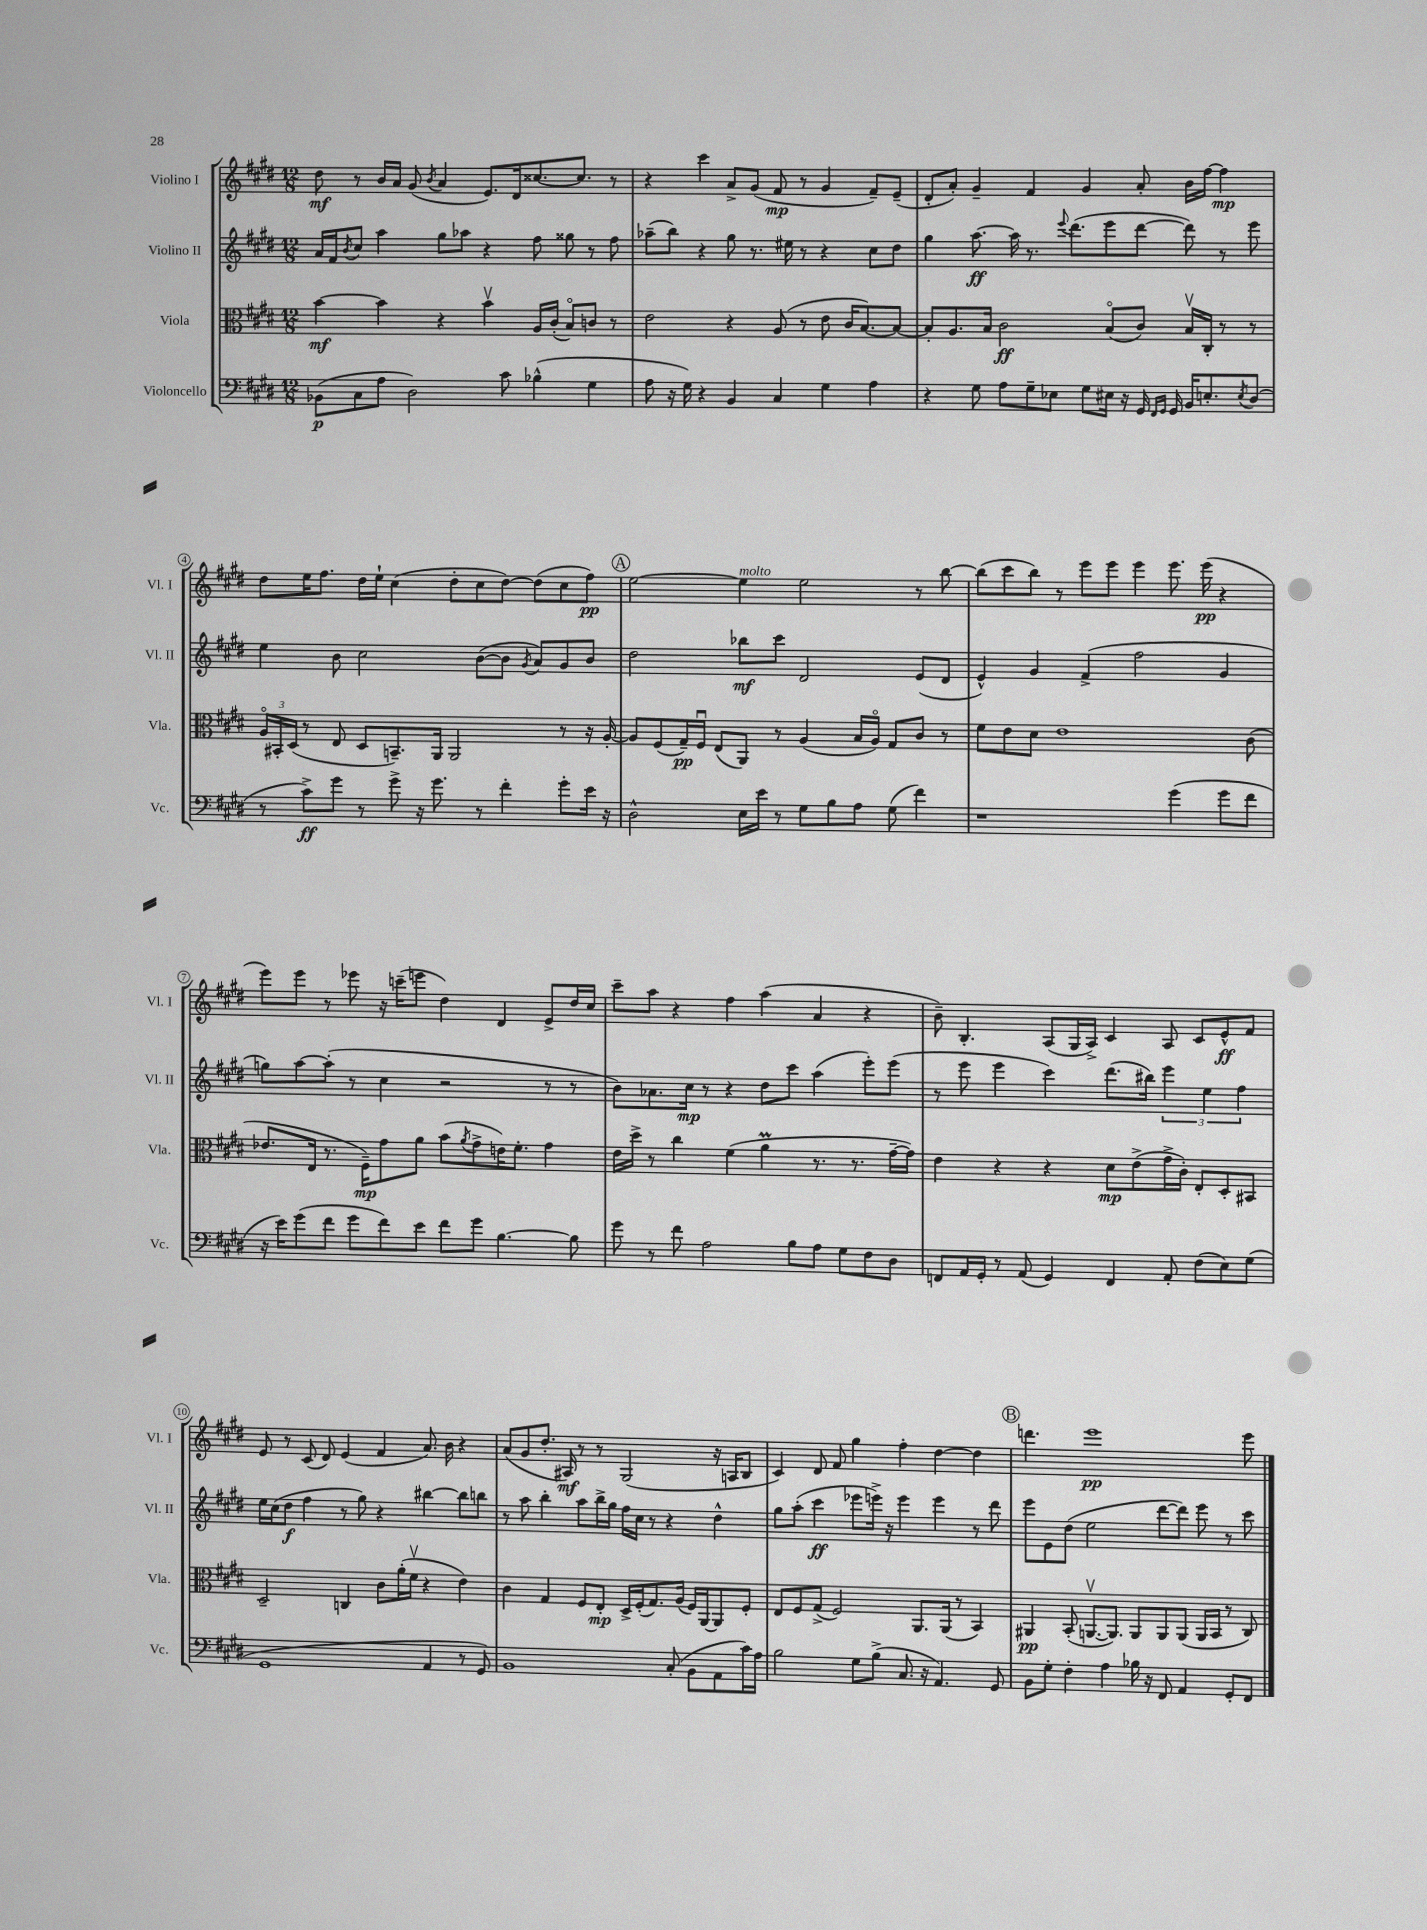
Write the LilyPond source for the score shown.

<<
\new StaffGroup <<
\new Staff = "s0" \with { instrumentName = "Violino I" shortInstrumentName = "Vl. I" } {
    \clef treble \key e \major \numericTimeSignature \time 12/8
    dis''8\mf r8 b'16 a'16 gis'8( \acciaccatura { b'8 } a'4 e'8.) dis'16 cisis''8.~ cisis''8. r8 |
    r4 cis'''4 a'8-> gis'8( fis'8\mp r8 gis'4 fis'8--) e'8--( |
    dis'8-. a'8-.) gis'4-- fis'4 gis'4 a'8-. b'16 fis''16~ fis''4\mp |
    dis''8 e''16 fis''8. dis''16 e''16-! cis''4( dis''8-. cis''8 dis''8~) dis''8( cis''8 fis''8\pp) |
    \mark \markup { \circle "A" } e''2~ e''4^\markup { \italic "molto" } e''2 r8 b''8~ |
    b''8( cis'''8 b''8) r8 e'''8 e'''8 e'''4 e'''8. e'''16\pp( r4 |
    e'''8) e'''8 r8 ees'''8 r16 c'''16--( e'''8 dis''4) dis'4 e'8-> dis''16 cis''16 |
    cis'''8-- a''8 r4 fis''4 a''4( a'4 r4 |
    b'8--) b4.-. a8( gis16 a16->) cis'4 a8 cis'8 e'8-^\ff fis'8 |
    e'8 r8 cis'8( dis'8) e'4( fis'4 a'8.) b'16 r4 |
    a'8( gis'8 dis''8.-. ais16\mf) r8 r8 gis2( r16 a16 b8 |
    cis'4) dis'8 fis'8 gis''4 fis''4-. dis''4~ dis''4 |
    \mark \markup { \circle "B" } d'''4. e'''1\pp e'''8 \bar "|." |
}
\new Staff = "s1" \with { instrumentName = "Violino II" shortInstrumentName = "Vl. II" } {
    \clef treble \key e \major \numericTimeSignature \time 12/8
    a'16 fis'16 \acciaccatura { b'8 } cis''8 a''4 gis''8 aes''8 r4 fis''8 gisis''8 r8 fis''8 |
    aes''8--( b''8) r4 gis''8 r8. eis''16 r8 r4 cis''8 dis''8 |
    gis''4 a''8.~\ff a''16 r8. \appoggiatura { e'''8 } dis'''8.( e'''8 dis'''8~ dis'''8) r8 e'''8 |
    e''4 b'8 cis''2 b'8~( b'8 \acciaccatura { gis'8 } a'8) gis'8 b'8 |
    \mark \markup { \circle "A" } dis''2 bes''8\mf cis'''8 dis'2 e'8( dis'8 |
    e'4-^) gis'4 fis'4->( fis''2 gis'4 |
    g''8) a''8~ a''8-.( r8 cis''4 r2 r8 r8 |
    b'8) aes'8. cis''16\mp r8 r4 dis''8 cis'''8 a''4( e'''8-.) e'''8( |
    r8 e'''8 e'''4 cis'''4) dis'''8.( bis''16) \tuplet 3/2 { e'''4 e''4 fis''4 } |
    e''16 cis''16( dis''8\f fis''4 r8 gis''8) r4 bis''4~ bis''8 b''8 |
    r8 a''8 b''4-. a''8 b''16-> gis''16 fis''16 cis''16 r8 r4 dis''4-^ |
    gis''8 a''8-.( cis'''4\ff ees'''8 e'''16->) r16 e'''4 e'''4 r8 dis'''8 |
    \mark \markup { \circle "B" } e'''8 e'8 dis''8( e''2 dis'''8~ dis'''8) e'''8 r8 cis'''8 \bar "|." |
}
\new Staff = "s2" \with { instrumentName = "Viola" shortInstrumentName = "Vla." } {
    \clef alto \key e \major \numericTimeSignature \time 12/8
    b'4~\mf b'4 r4 b'4\upbow a16 cis'16-.( b8\flageolet) c'8 r8 |
    e'2 r4 a8( r8 e'8 cis'16 b8.~) b8~ |
    b8-. a8. b16 cis'2\ff b8\flageolet( cis'8) b16\upbow cis16-. r8 r8 |
    \tuplet 3/2 { a16\flageolet bis,16-. dis16( } r8 e8 dis8 b,8.--) a,16 a,2 r8 r16 a16~-. |
    \mark \markup { \circle "A" } a8 fis8( gis16--\pp) fis16\downbow e8( a,8) r8 a4( b16 a16\flageolet) gis8 cis'8 r8 |
    fis'8 e'8 dis'8 e'1 cis'8( |
    ees'8. e16 r8. fis16--\mp) gis'8 a'8 b'8( \acciaccatura { a'8 } gis'8-> e'16) fis'8.-. gis'4 |
    e'16 dis''16-> r8 cis''4 fis'4( a'4\prall r8. r8. gis'16~-- gis'16) |
    e'4 r4 r4 dis'8\mp e'8->( gis'16-> cis'16-.) e8-. dis8-. bis,8 |
    dis2-- c4 cis'8 a'16-.( fis'16\upbow r4 e'4) |
    cis'4 gis4 fis8 e8-.\mp dis16-> fis16-.( gis8.) a16( fis16) a,16~ a,8 fis8-. |
    e8 fis8 gis8->( fis2) a,8. a,16( r8 b,4) |
    \mark \markup { \circle "B" } ais,4\pp b,8-.( a,8.~\upbow a,8.) a,8 a,8 a,8( a,16 b,16 r8 cis8) \bar "|." |
}
\new Staff = "s3" \with { instrumentName = "Violoncello" shortInstrumentName = "Vc." } {
    \clef bass \key e \major \numericTimeSignature \time 12/8
    bes,8\p( cis8 a8 dis2) cis'8 bes4-^( gis4 |
    a8 r16 gis16) r4 b,4 cis4 gis4 a4 |
    r4 gis8 a8 gis8-- ees8 gis8 eis16 r16 gis,16 \grace { fis,16 gis,16 } gis,16 b,16 e8.-. \acciaccatura { e8 } dis8( |
    r8 cis'8->\ff) gis'8 r8 gis'8-> r16 gis'8. r8 fis'4-. gis'8-. e'16 r16 |
    \mark \markup { \circle "A" } dis2-^ e16 e'16 r8 gis8 b8 a8 gis8( fis'4) |
    r1 gis'4( gis'8 fis'8 |
    r16 e'16) gis'8( fis'8 gis'8 fis'8) e'8 fis'8 gis'8 b4.~ b8 |
    gis'8 r8 fis'8 a2 b8 a8 gis8 fis8 dis8 |
    f,8 a,16 gis,16-. r8 a,8( gis,4) f,4 a,8-. fis8( e8) gis8( |
    gis,1 a,4 r8 gis,8) |
    b,1 cis8-.( b,8 a,8 cis'16) a16 |
    b2 gis8 b8->( cis8. r16 a,4.) gis,8 |
    \mark \markup { \circle "B" } b,8 gis8-. fis4-. a4 bes16 r16 fis,8 a,4 gis,8-. fis,8 \bar "|." |
}
>>
>>
\layout { \context { \Score \override BarNumber.stencil = #(make-stencil-circler 0.1 0.3 ly:text-interface::print) } }
